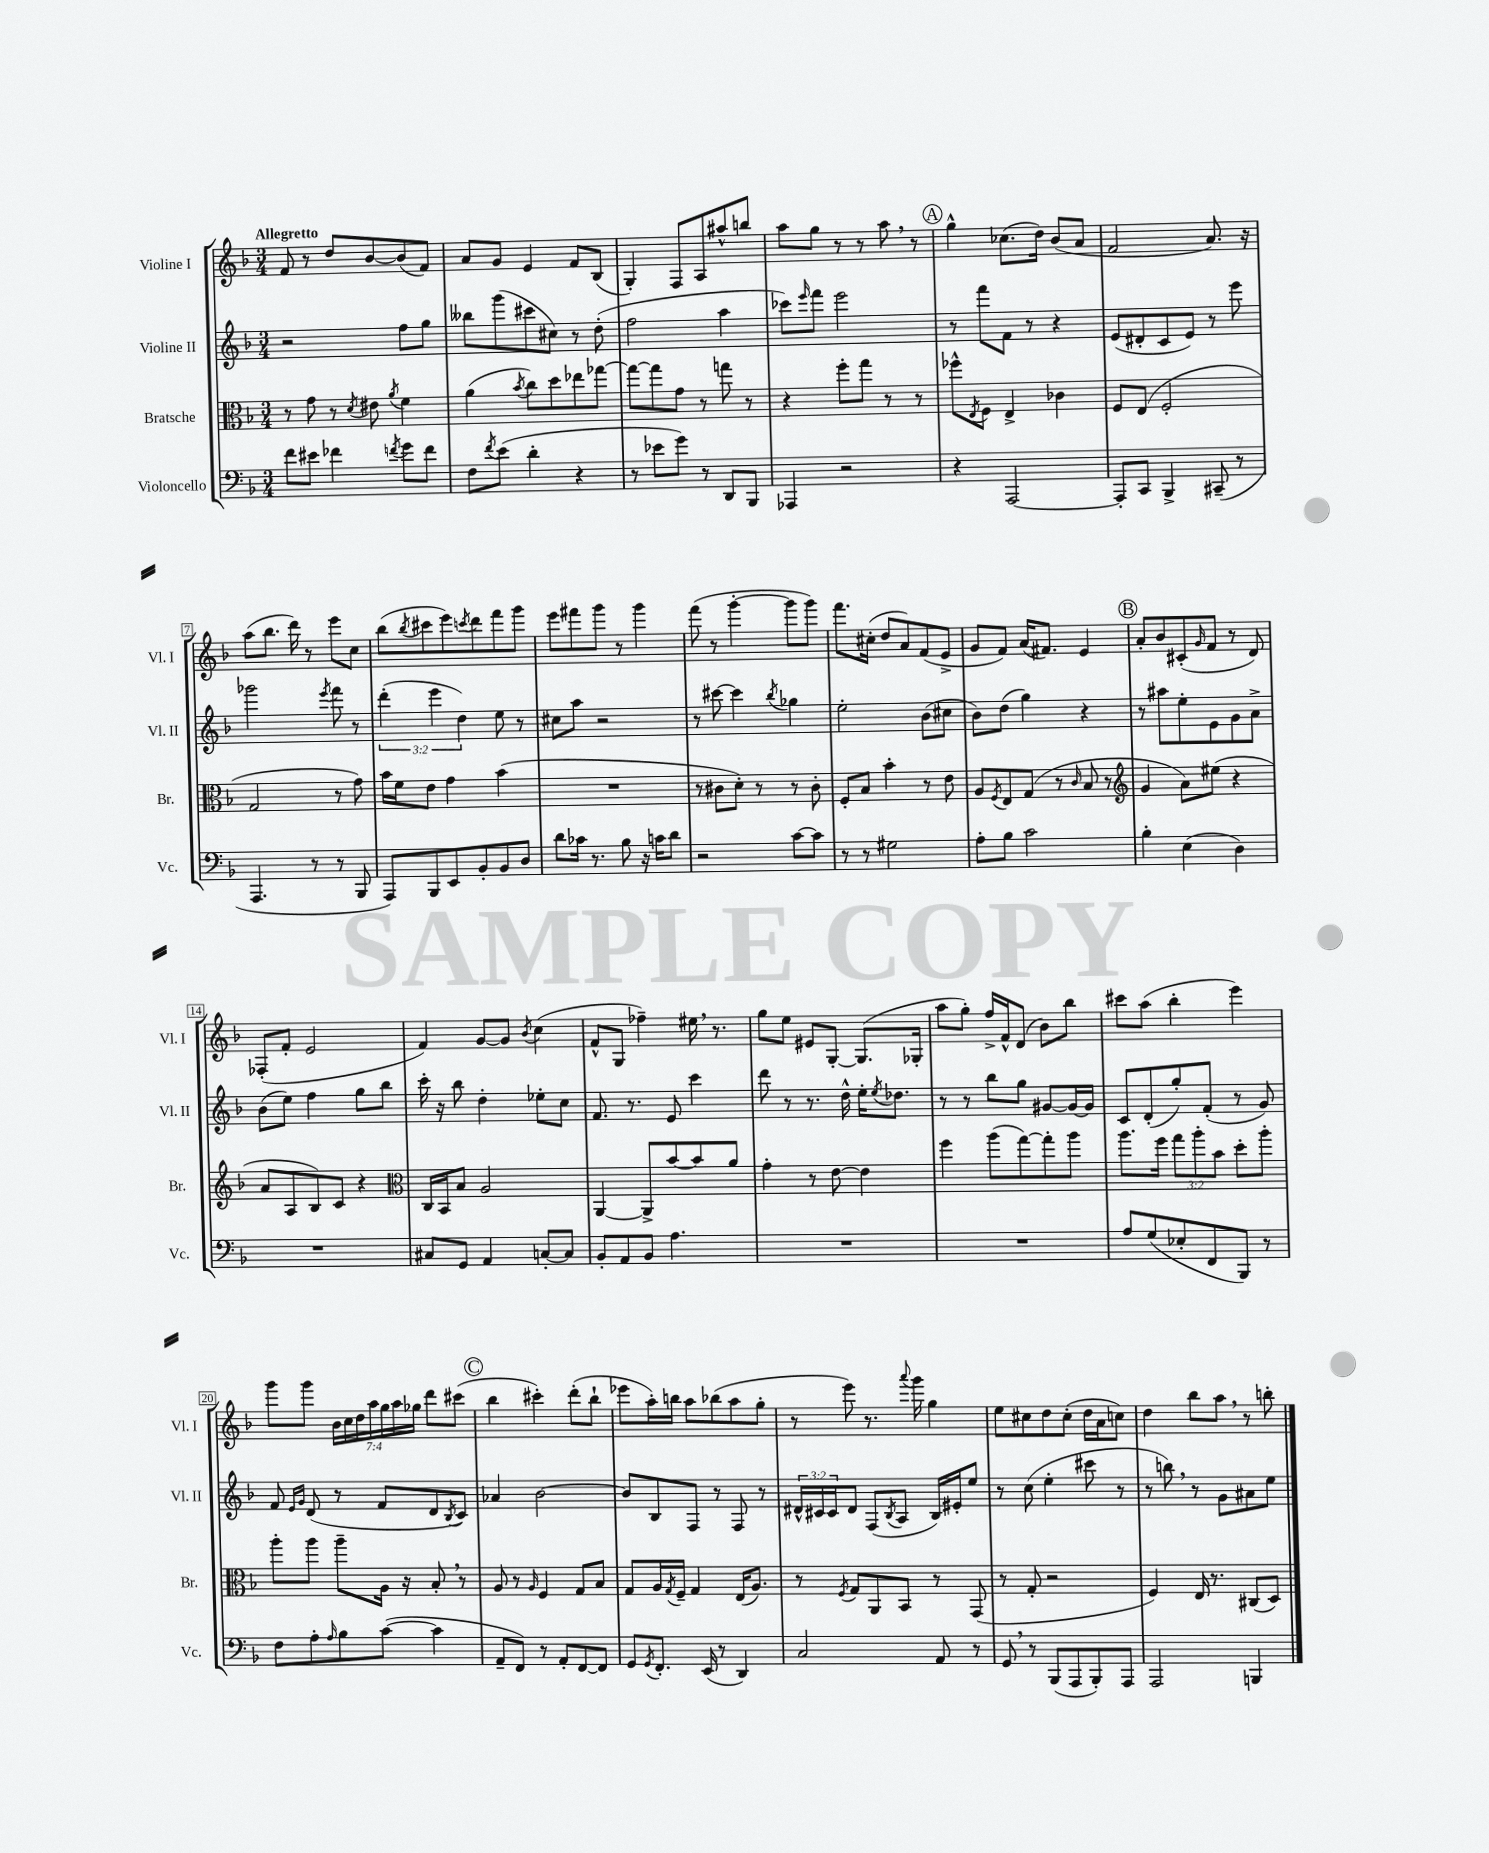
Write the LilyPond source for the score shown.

<<
\new StaffGroup <<
\new Staff = "s0" \with { instrumentName = "Violine I" shortInstrumentName = "Vl. I" } {
    \clef treble \key f \major \numericTimeSignature \time 3/4 \override Staff.TupletNumber.text = #tuplet-number::calc-fraction-text \tempo "Allegretto"
    f'8 r8 d''8 bes'8~ bes'8( f'8) |
    a'8 g'8 e'4 f'8 bes8( |
    g4-.) f8 a8 ais''8-^ b''8 |
    a''8 g''8 r8 r8 a''8 \breathe r8 |
    \mark \markup { \circle "A" } g''4-^ ces''8.( d''16) bes'8( a'8 |
    f'2 a'8.) r16 |
    a''8( bes''8. d'''16) r8 e'''8 c''8 |
    bes''8( \acciaccatura { bes''8 } cis'''8 e'''8) \acciaccatura { c'''8 } d'''8 f'''8 g'''8 |
    e'''8 fis'''8 g'''8 r8 g'''4 |
    f'''8( r8 g'''4~-. g'''8 g'''8) |
    f'''8. cis''16-.( d''8 a'8) f'8( e'8-> |
    g'8 f'8) a'16( fis'8.) e'4 |
    \mark \markup { \circle "B" } a'8-. bes'8 cis'8-.( \grace { g'16 } f'8 r8 d'8) |
    fes8-.( f'8-. e'2 |
    f'4) g'8~ g'8 \acciaccatura { bes'8 } c''4( |
    f'8-^ g8 fes''4--) eis''16 \breathe r8. |
    g''8 e''8 eis'8 g8~-. g8.( ges16-. |
    a''8 g''8-.) f''16-> f'16-^ d'8( bes'8) bes''8 |
    cis'''8 a''8( bes''4-. e'''4) |
    g'''8 g'''8 \tuplet 7/4 { bes'16 c''16 d''16 a''16 g''16 a''16 ges''16 } d'''8 cis'''8( |
    \mark \markup { \circle "C" } bes''4 cis'''4-.) d'''8-.( bes''8-! |
    ees'''8 a''16-.) b''16 a''8 bes''8( a''8 g''8-. |
    r8 e'''8) r8. \appoggiatura { a'''8 } g'''16 g''4 |
    e''8 cis''8 d''8 cis''8-.( d''16 a'16 c''8) |
    d''4 bes''8 a''8 \breathe r8 b''8-. \bar "|." |
}
\new Staff = "s1" \with { instrumentName = "Violine II" shortInstrumentName = "Vl. II" } {
    \clef treble \key f \major \numericTimeSignature \time 3/4 \override Staff.TupletNumber.text = #tuplet-number::calc-fraction-text
    r2 f''8 g''8 |
    beses''8 g'''8( cis'''8 cis''8) r8 d''8-.( |
    f''2 a''4 |
    ces'''8) \grace { e'''16 } f'''8 e'''2 |
    \mark \markup { \circle "A" } r8 f'''8 f'8 r8 r4 |
    e'8( dis'8-. c'8 e'8) r8 e'''8 |
    ges'''2 \acciaccatura { e'''8 } f'''8 r8 |
    \tuplet 3/2 { d'''4-.( e'''4 d''4) } e''8 r8 |
    cis''8 a''8 r2 |
    r8 cis'''8~ cis'''4 \acciaccatura { bes''8 } ges''4 |
    e''2-. bes'8( cis''8 |
    bes'8) d''8( g''4) r4 |
    \mark \markup { \circle "B" } r8 ais''8 e''8-. e'8 g'8 a'8-> |
    bes'8( e''8) f''4 g''8 bes''8 |
    c'''16-. r16 bes''8 d''4-. ees''8-. c''8 |
    f'8. r8. e'8 c'''4 |
    d'''8 r8 r8. d''16-^ e''16-. \acciaccatura { e''8 } des''8. |
    r8 r8 bes''8 g''8 gis'8~ gis'16~ gis'16 |
    c'8 d'8-.( g''8-.) f'8-.( r8 g'8) |
    f'8 \grace { e'16 g'16 } d'8( r8 f'8 d'8 \acciaccatura { bes8 } c'8) |
    \mark \markup { \circle "C" } aes'4 bes'2~ |
    bes'8 bes8 f8 r8 f8 r8 |
    \tuplet 3/2 { dis'16-^ cis'16 cis'16 } dis'8 f8( \acciaccatura { bes8 } a8 bes16) eis'16-. e''8 |
    r8 c''8( e''4-. cis'''8 r8 |
    r8 b''8) \breathe r8 g'8 ais'8 e''8 \bar "|." |
}
\new Staff = "s2" \with { instrumentName = "Bratsche" shortInstrumentName = "Br." } {
    \clef alto \key f \major \numericTimeSignature \time 3/4 \override Staff.TupletNumber.text = #tuplet-number::calc-fraction-text
    r8 g'8 r8 \acciaccatura { d'8 } eis'8 \acciaccatura { a'8 } f'4 |
    a'4( \acciaccatura { bes'8 } c''8) d''8 ees''8 ges''8~ |
    ges''8~ ges''8 g'8 r8 g''8 r8 |
    r4 f''8-. g''8 r8 r8 |
    \mark \markup { \circle "A" } fes''8-^ \acciaccatura { e8 } f8 e4-> ces'4 |
    f8 e8( f2-. |
    g2 r8 g'8) |
    bes'16 f'16 e'8 g'4 bes'4( |
    R2. |
    r8 cis'8 d'8-.) r8 r8 cis'8-. |
    f8-. bes8 bes'4-. r8 e'8 |
    a8 \acciaccatura { f8 } e8 g8( r8 \grace { c'16 } bes8 r8 |
    \mark \markup { \circle "B" } \clef treble g'4 a'8) eis''8( r4 |
    a'8 a8 bes8) c'8 r4 |
    \clef alto c16 bes,16 bes8 a2 |
    a,4~ a,8-> bes'8~ bes'8 a'8 |
    g'4-. r8 e'8~ e'4 |
    f''4 a''8( g''8~) g''8-. a''8 |
    a''8. f''16 \tuplet 3/2 { g''8 a''8-. bes'8 } d''8-. a''8-. |
    a''8-. a''8 a''8-- a16 r16 bes8-. \breathe r8 |
    \mark \markup { \circle "C" } a8 r8 \grace { a16 } f4 g8 bes8 |
    g8 a16 \acciaccatura { g8 } f16-- g4 e16( a8.) |
    r8 \acciaccatura { f8 } g8 a,8 bes,8 r8 g,8( |
    r8 g8-. r2 |
    f4) e16 r8. cis8( d8) \bar "|." |
}
\new Staff = "s3" \with { instrumentName = "Violoncello" shortInstrumentName = "Vc." } {
    \clef bass \key f \major \numericTimeSignature \time 3/4
    f'8 eis'8 fes'4 \acciaccatura { f'8 } g'8 f'8 |
    f8 \acciaccatura { f'8 } e'8( d'4-. r4 |
    r8 ees'8 g'8) r8 d,8 bes,,8 |
    aes,,4 r2 |
    \mark \markup { \circle "A" } r4 a,,2~ |
    a,,8-. c,8 bes,,4-> cis,8--( r8 |
    a,,4. r8 r8 bes,,8 |
    a,,8) bes,,8 e,8 bes,8-. bes,8 d8 |
    d'8 ces'16 r8. bes8 r16 c'16 d'8 |
    r2 c'8~ c'8 |
    r8 r8 gis2 |
    a8-. bes8 c'2 |
    \mark \markup { \circle "B" } bes4-. e4( d4) |
    R2. |
    cis8 g,8 a,4 c8~-. c8 |
    bes,8-. a,8 bes,8 a4. |
    R2. |
    R2. |
    a8 g8( ees8-. f,8 bes,,8) r8 |
    f8 a8-. \grace { a16 } bes8 c'8~( c'4 |
    \mark \markup { \circle "C" } a,8-- f,8) r8 a,8-. f,8~ f,8 |
    g,8 \acciaccatura { g,8 } f,8.-. e,16( r8 d,4) |
    c2 a,8 r8 |
    g,8 \breathe r8 bes,,8( a,,8 bes,,8-.) a,,8 |
    a,,2 b,,4 \bar "|." |
}
>>
>>
\layout { \context { \Score \override BarNumber.stencil = #(make-stencil-boxer 0.1 0.3 ly:text-interface::print) } }
